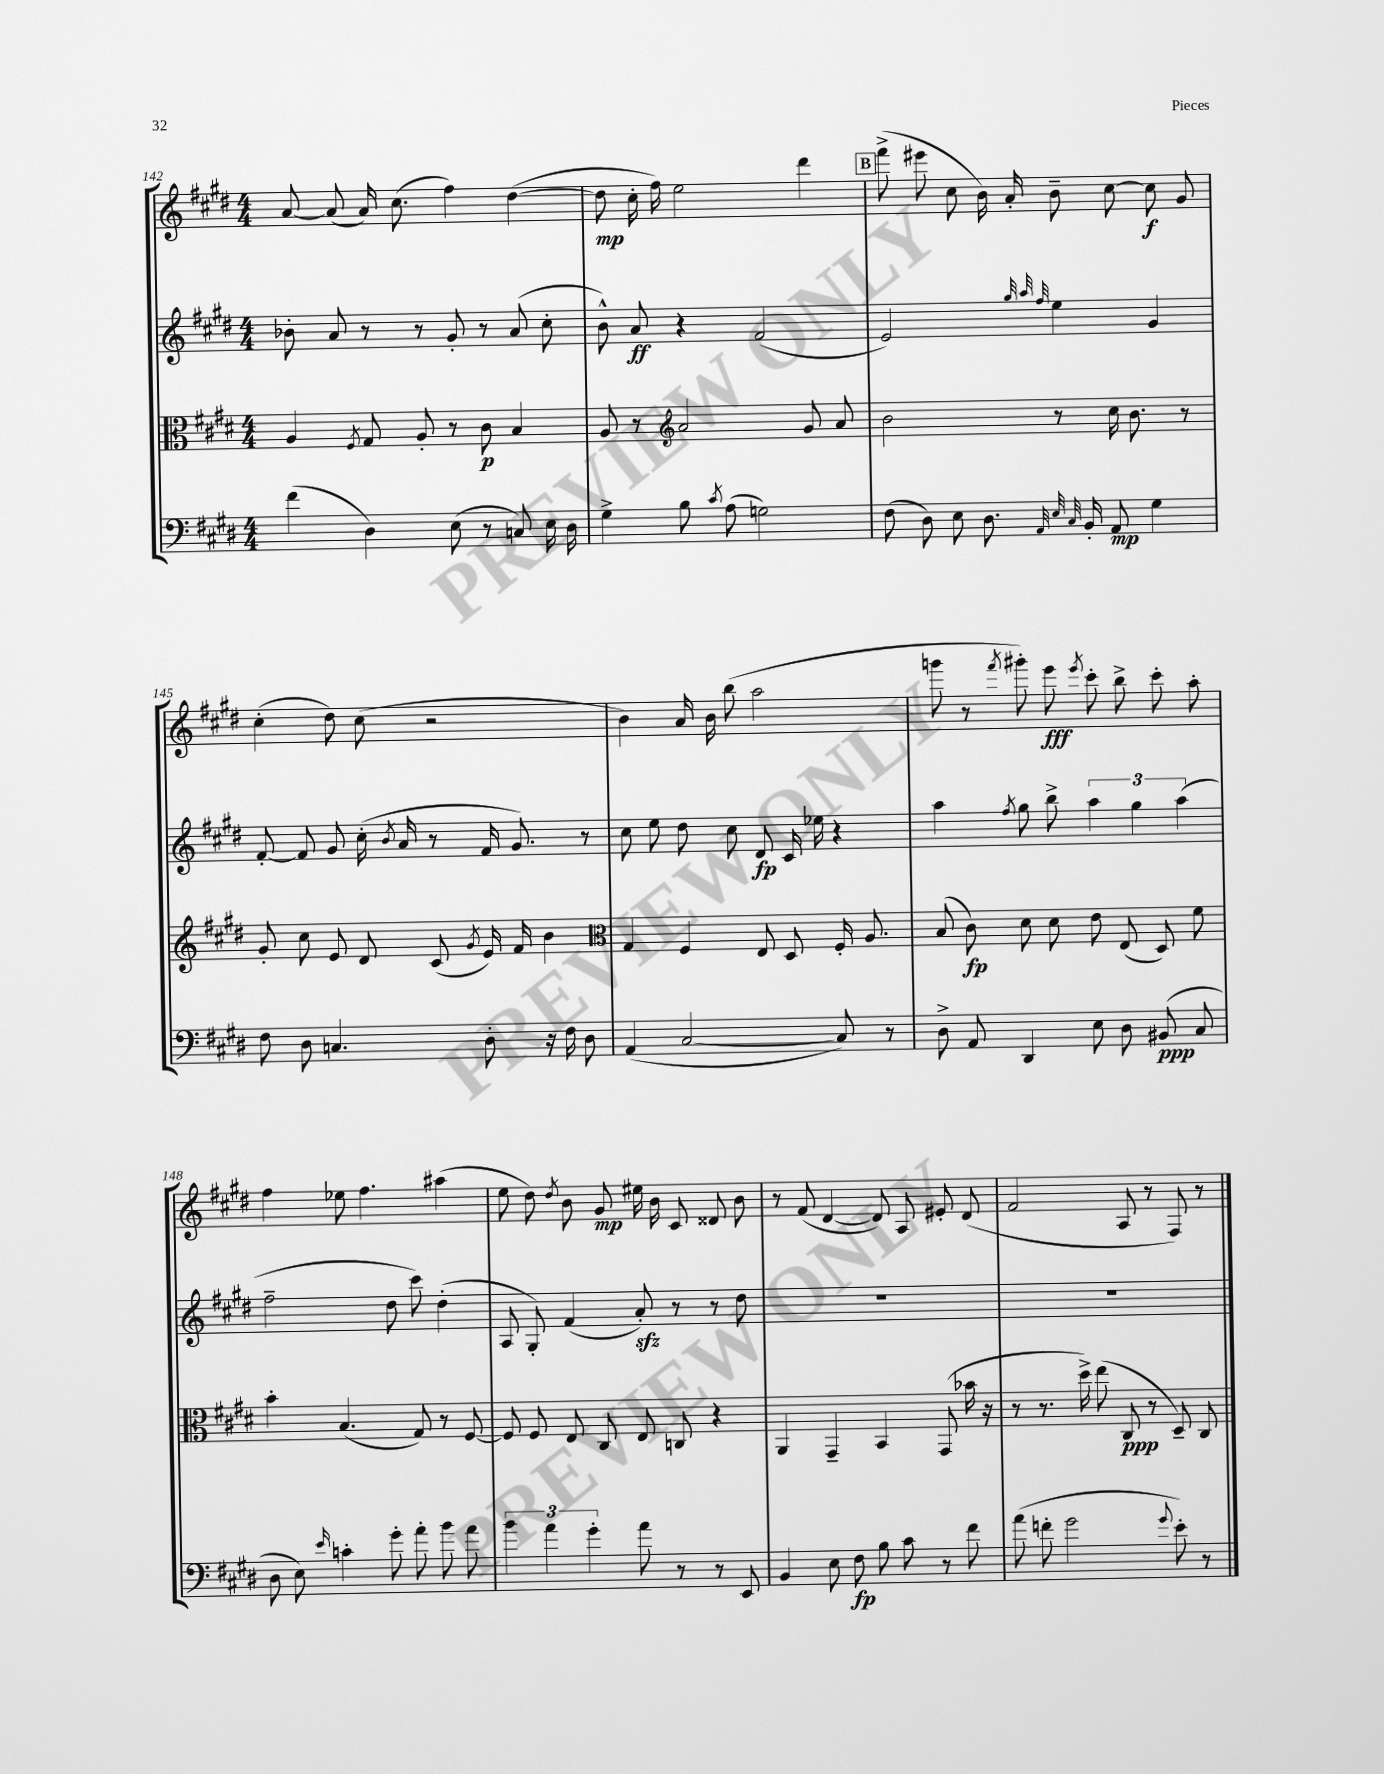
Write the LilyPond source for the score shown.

<<
\new StaffGroup <<
\new Staff = "s0" {
    \clef treble \key e \major \numericTimeSignature \time 4/4
    \autoBeamOff a'8~ a'8( a'16) cis''8.( fis''4) dis''4~( |
    dis''8\mp cis''16-. fis''16) e''2 dis'''4 |
    \mark \markup { \box "B" } fis'''8->( eis'''8 cis''8 b'16) a'16-. b'8-- cis''8~ cis''8\f gis'8 |
    cis''4-.( dis''8) cis''8( r2 |
    b'4) a'16 b'16 b''8( a''2 |
    g'''8 r8 \acciaccatura { fis'''8 } gis'''8-.) e'''8\fff \acciaccatura { e'''8 } cis'''8-. b''8-> cis'''8-. a''8-. |
    fis''4 ees''8 fis''4. ais''4( |
    e''8 dis''8) \acciaccatura { dis''8 } b'8 gis'8\mp eis''16 b'16 cis'8 disis'8 b'8 |
    r8 fis'8( dis'4~ dis'8) a8 eis'8-. dis'8( |
    fis'2 a8 r8 fis8) r8 \bar "|." |
}
\new Staff = "s1" {
    \clef treble \key e \major \numericTimeSignature \time 4/4
    \autoBeamOff bes'8-. a'8 r8 r8 gis'8-. r8 a'8( cis''8-. |
    b'8-^) a'8\ff r4 fis'2( |
    \mark \markup { \box "B" } e'2) \grace { gis''32 a''32 fis''32 } e''4 gis'4 |
    fis'8~-. fis'8 gis'8 cis''16-.( \acciaccatura { b'8 } a'16 r8 fis'16 gis'8.) r8 |
    cis''8 e''8 dis''8 cis''8 dis'8\fp cis'16 ees''16 r4 |
    a''4 \acciaccatura { fis''8 } gis''8 b''8-> \tuplet 3/2 { a''4 gis''4 a''4( } |
    fis''2-- dis''8 cis'''8) dis''4-.( |
    a8 gis8-.) fis'4( a'8-.\sfz) r8 r8 dis''8 |
    R1 |
    R1 \bar "|." |
}
\new Staff = "s2" {
    \clef alto \key e \major \numericTimeSignature \time 4/4
    \autoBeamOff a4 \acciaccatura { fis8 } gis8 a8-. r8 cis'8\p b4 |
    a8 r8 \clef treble a'2 gis'8 a'8 |
    \mark \markup { \box "B" } b'2 r8 cis''16 b'8. r8 |
    gis'8-. cis''8 e'8 dis'8 cis'8( \acciaccatura { gis'8 } e'16) fis'16 b'4 |
    \clef alto gis4 fis4 e8 dis8 fis16-. a8. |
    b8( cis'8\fp) dis'8 dis'8 e'8 e8( dis8) fis'8 |
    b'4-. b4.( gis8) r8 fis8~ |
    fis8 fis8 e8 cis8 e8 c8 r4 |
    a,4 gis,4-- b,4 gis,8( bes'16 r16 |
    r8 r8. dis''16->) e''8( cis8\ppp r8 dis8--) cis8 \bar "|." |
}
\new Staff = "s3" {
    \clef bass \key e \major \numericTimeSignature \time 4/4
    \autoBeamOff fis'4( dis4) e8( r8 c8) e16 dis16 |
    gis4-> b8 \acciaccatura { cis'8 } a8( g2) |
    \mark \markup { \box "B" } fis8( dis8) e8 dis8. \grace { a,32 e32 cis32 } b,16-. a,8\mp gis4 |
    fis8 dis8 c4. dis8-. r16 fis16 dis8 |
    a,4( cis2~ cis8) r8 |
    dis8-> a,8 dis,4 e8 dis8 bis,8\ppp( cis8 |
    dis8 e8) \grace { e'16 } c'4-. gis'8-. a'8-. b'8 a'8 |
    \tuplet 3/2 { b'4 a'4 gis'4-. } a'8 r8 r8 e,8 |
    b,4 e8 fis8\fp b8 cis'8 r8 fis'8 |
    a'8( f'8-. gis'2 \appoggiatura { gis'8 } e'8-.) r8 \bar "|." |
}
>>
>>
\layout { \context { \Score currentBarNumber = #142 } }
